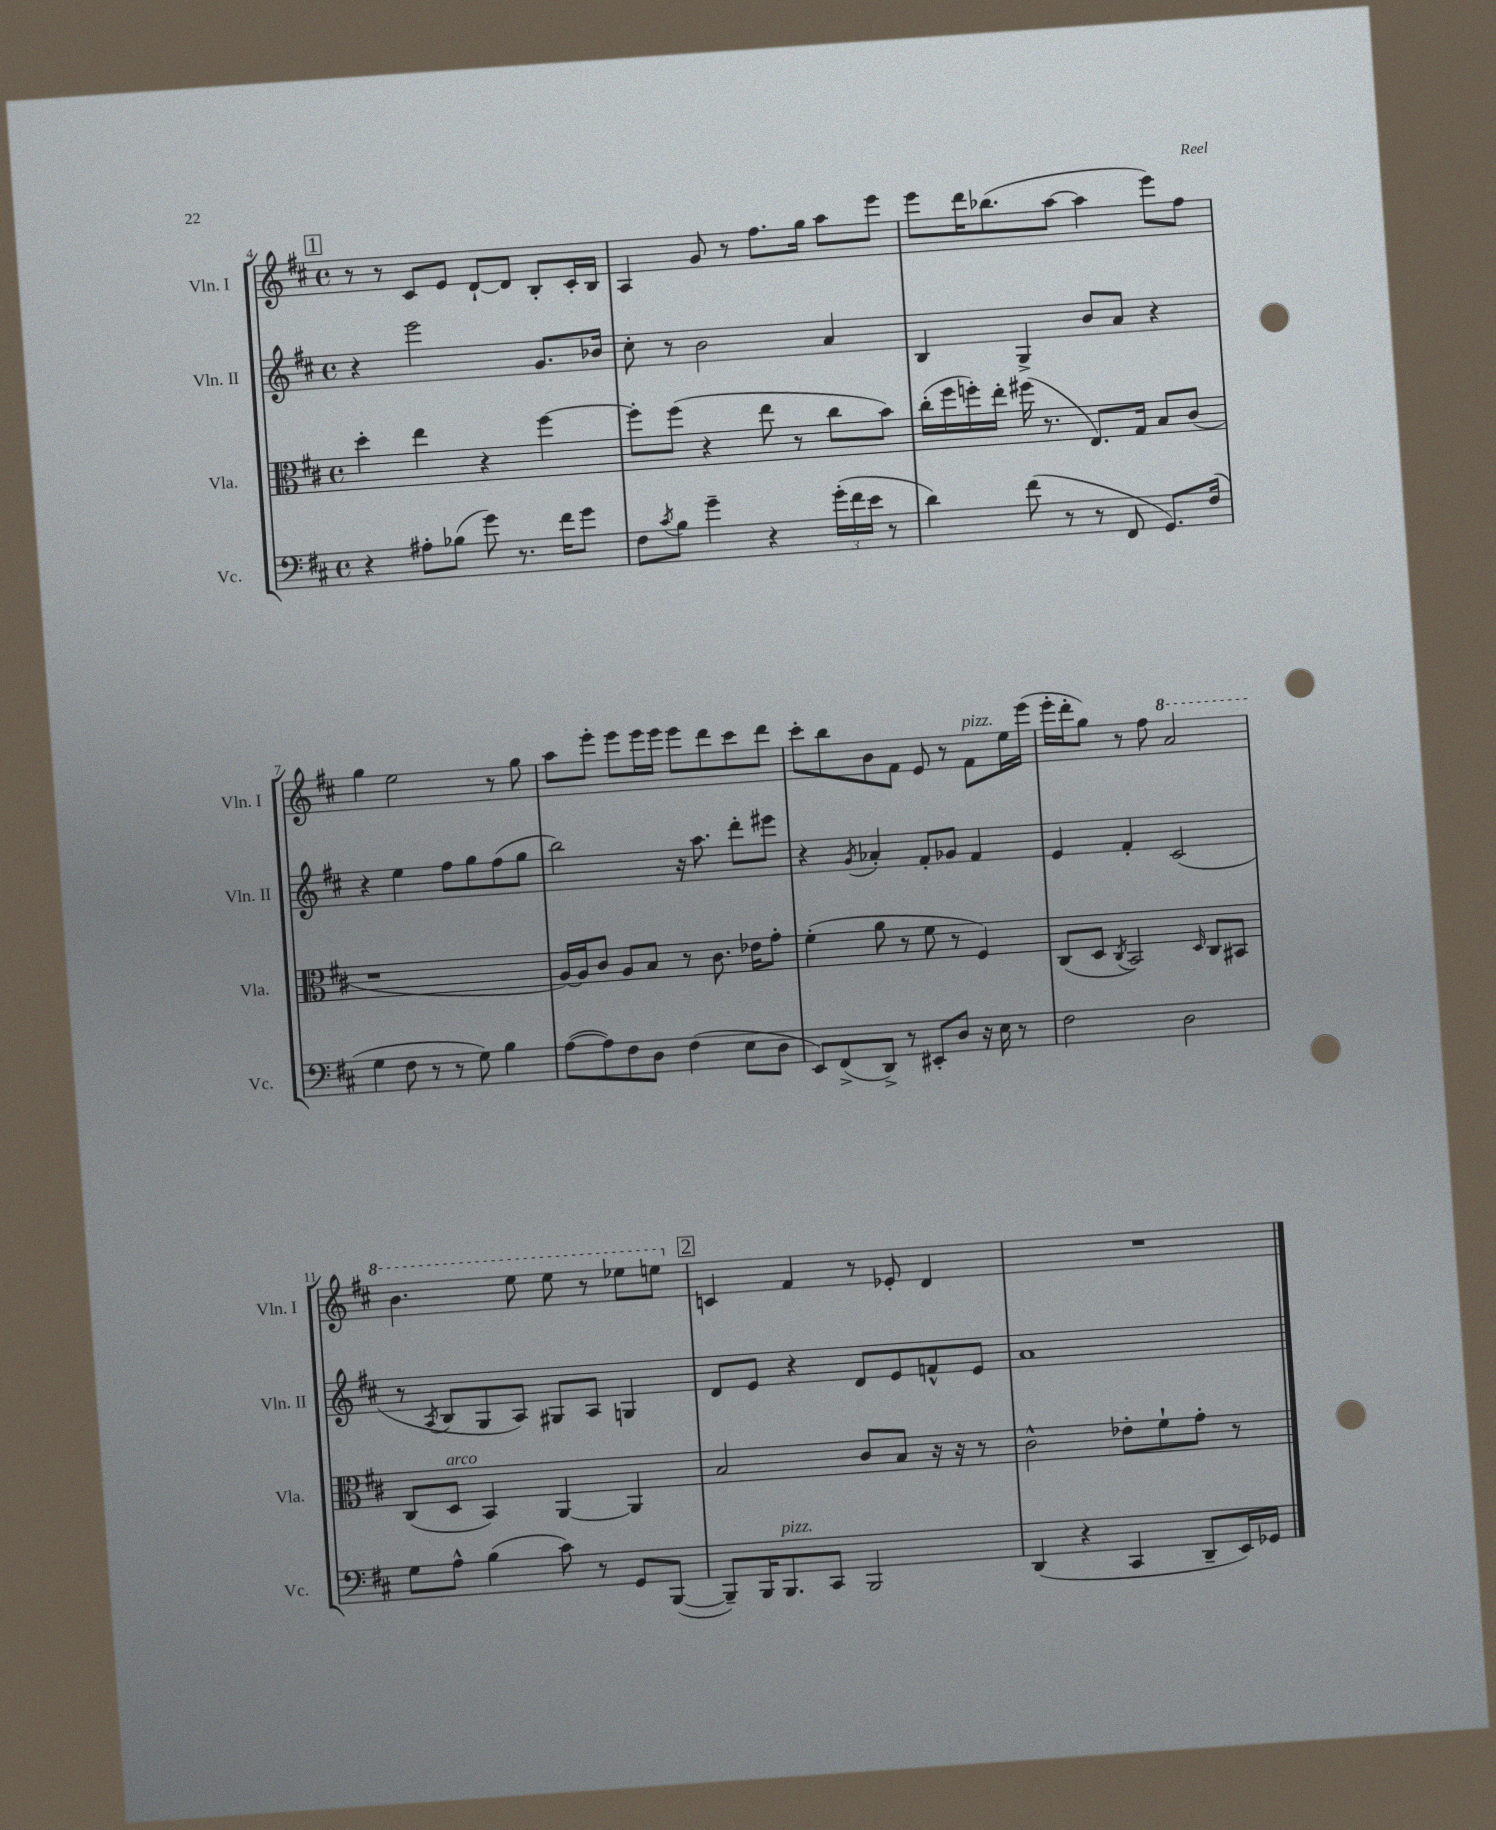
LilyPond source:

<<
\new StaffGroup <<
\new Staff = "s0" \with { instrumentName = "Vln. I" shortInstrumentName = "Vln. I" } {
    \clef treble \key d \major \defaultTimeSignature \time 4/4
    \mark \markup { \box "1" } r8 r8 cis'8 e'8 d'8~-! d'8 b8-. cis'16-. b16 |
    a4 g'8 r8 fis''8. g''16 a''8 e'''8 |
    e'''8 d'''16 bes''8.( a''8~ a''4 e'''8) fis''8 |
    g''4 e''2 r8 g''8 |
    a''8 e'''8-. e'''8 e'''16 e'''16 e'''8 d'''8 cis'''8 d'''8 |
    cis'''8-. b''8 b'8 fis'8 e'8 r8 fis'8^\markup { \italic "pizz." } e''16 e'''16( |
    e'''16-. d'''16-. g''8) r8 fis''8 \ottava #1 a''2 |
    b''4. e'''8 e'''8 r8 ees'''8 e'''8 \ottava #0 |
    \mark \markup { \box "2" } c'4 fis'4 r8 ees'8-. d'4 |
    R1 \bar "|." |
}
\new Staff = "s1" \with { instrumentName = "Vln. II" shortInstrumentName = "Vln. II" } {
    \clef treble \key d \major \defaultTimeSignature \time 4/4
    \mark \markup { \box "1" } r4 e'''2 g'8. bes'16 |
    cis''8-. r8 b'2 a'4 |
    b4 g4-> b'8 a'8 r4 |
    r4 e''4 fis''8 g''8 fis''8( g''8 |
    b''2) r16 a''8. d'''8-. eis'''8 |
    r4 \acciaccatura { g'8 } aes'4-. fis'8-. ges'8 fis'4 |
    e'4 fis'4-. cis'2( |
    r8 \acciaccatura { a8 } b8 g8 a8) gis8 a8 g4 |
    \mark \markup { \box "2" } d'8 e'8 r4 d'8 e'8 f'8-^ e'8 |
    a'1 \bar "|." |
}
\new Staff = "s2" \with { instrumentName = "Vla." shortInstrumentName = "Vla." } {
    \clef alto \key d \major \defaultTimeSignature \time 4/4
    \mark \markup { \box "1" } d''4-. e''4 r4 fis''4~ |
    fis''8-. fis''8( r4 e''8 r8 cis''8 b'8) |
    cis''16-.( fis''16 f''16-.) e''16-. fis''16( r8. e8.) g16 b8 cis'8( |
    r1 |
    a16~) a16 cis'8 a8 b8 r8 cis'8. ees'16 g'8-. |
    fis'4-.( a'8 r8 fis'8 r8 fis4) |
    cis8( d8 \acciaccatura { cis8 } b,2) \grace { d16 } cis8 bis,8 |
    cis8( d8^\markup { \italic "arco" } b,4) a,4~ a,4 |
    \mark \markup { \box "2" } b2 cis'8 b8 r16 r16 r8 |
    cis'2-^ ees'8-. fis'8-! g'8-. r8 \bar "|." |
}
\new Staff = "s3" \with { instrumentName = "Vc." shortInstrumentName = "Vc." } {
    \clef bass \key d \major \defaultTimeSignature \time 4/4
    \mark \markup { \box "1" } r4 ais8-. bes8( g'8) r8. fis'16 g'8 |
    fis8 \acciaccatura { cis'8 } b8 g'4-- r4 \tuplet 3/2 { g'16-.( fis'16 e'16 } r8 |
    d'4) fis'8( r8 r8 fis,8 g,8.) fis16( |
    g4 fis8 r8 r8 g8) b4 |
    a8~( a8) fis8 d8 fis4( e8 d8 |
    e,8) fis,8->( d,8->) r8 eis,8-. d8 r16 e16 r8 |
    fis2 d2 |
    g8 a8-^ b4( cis'8) r8 g,8 b,,8~( |
    \mark \markup { \box "2" } b,,8--) b,,16 b,,8.^\markup { \italic "pizz." } cis,8 b,,2 |
    d,4( r4 cis,4 d,8-- e,16) ges,16 \bar "|." |
}
>>
>>
\layout { \context { \Score currentBarNumber = #4 } }
